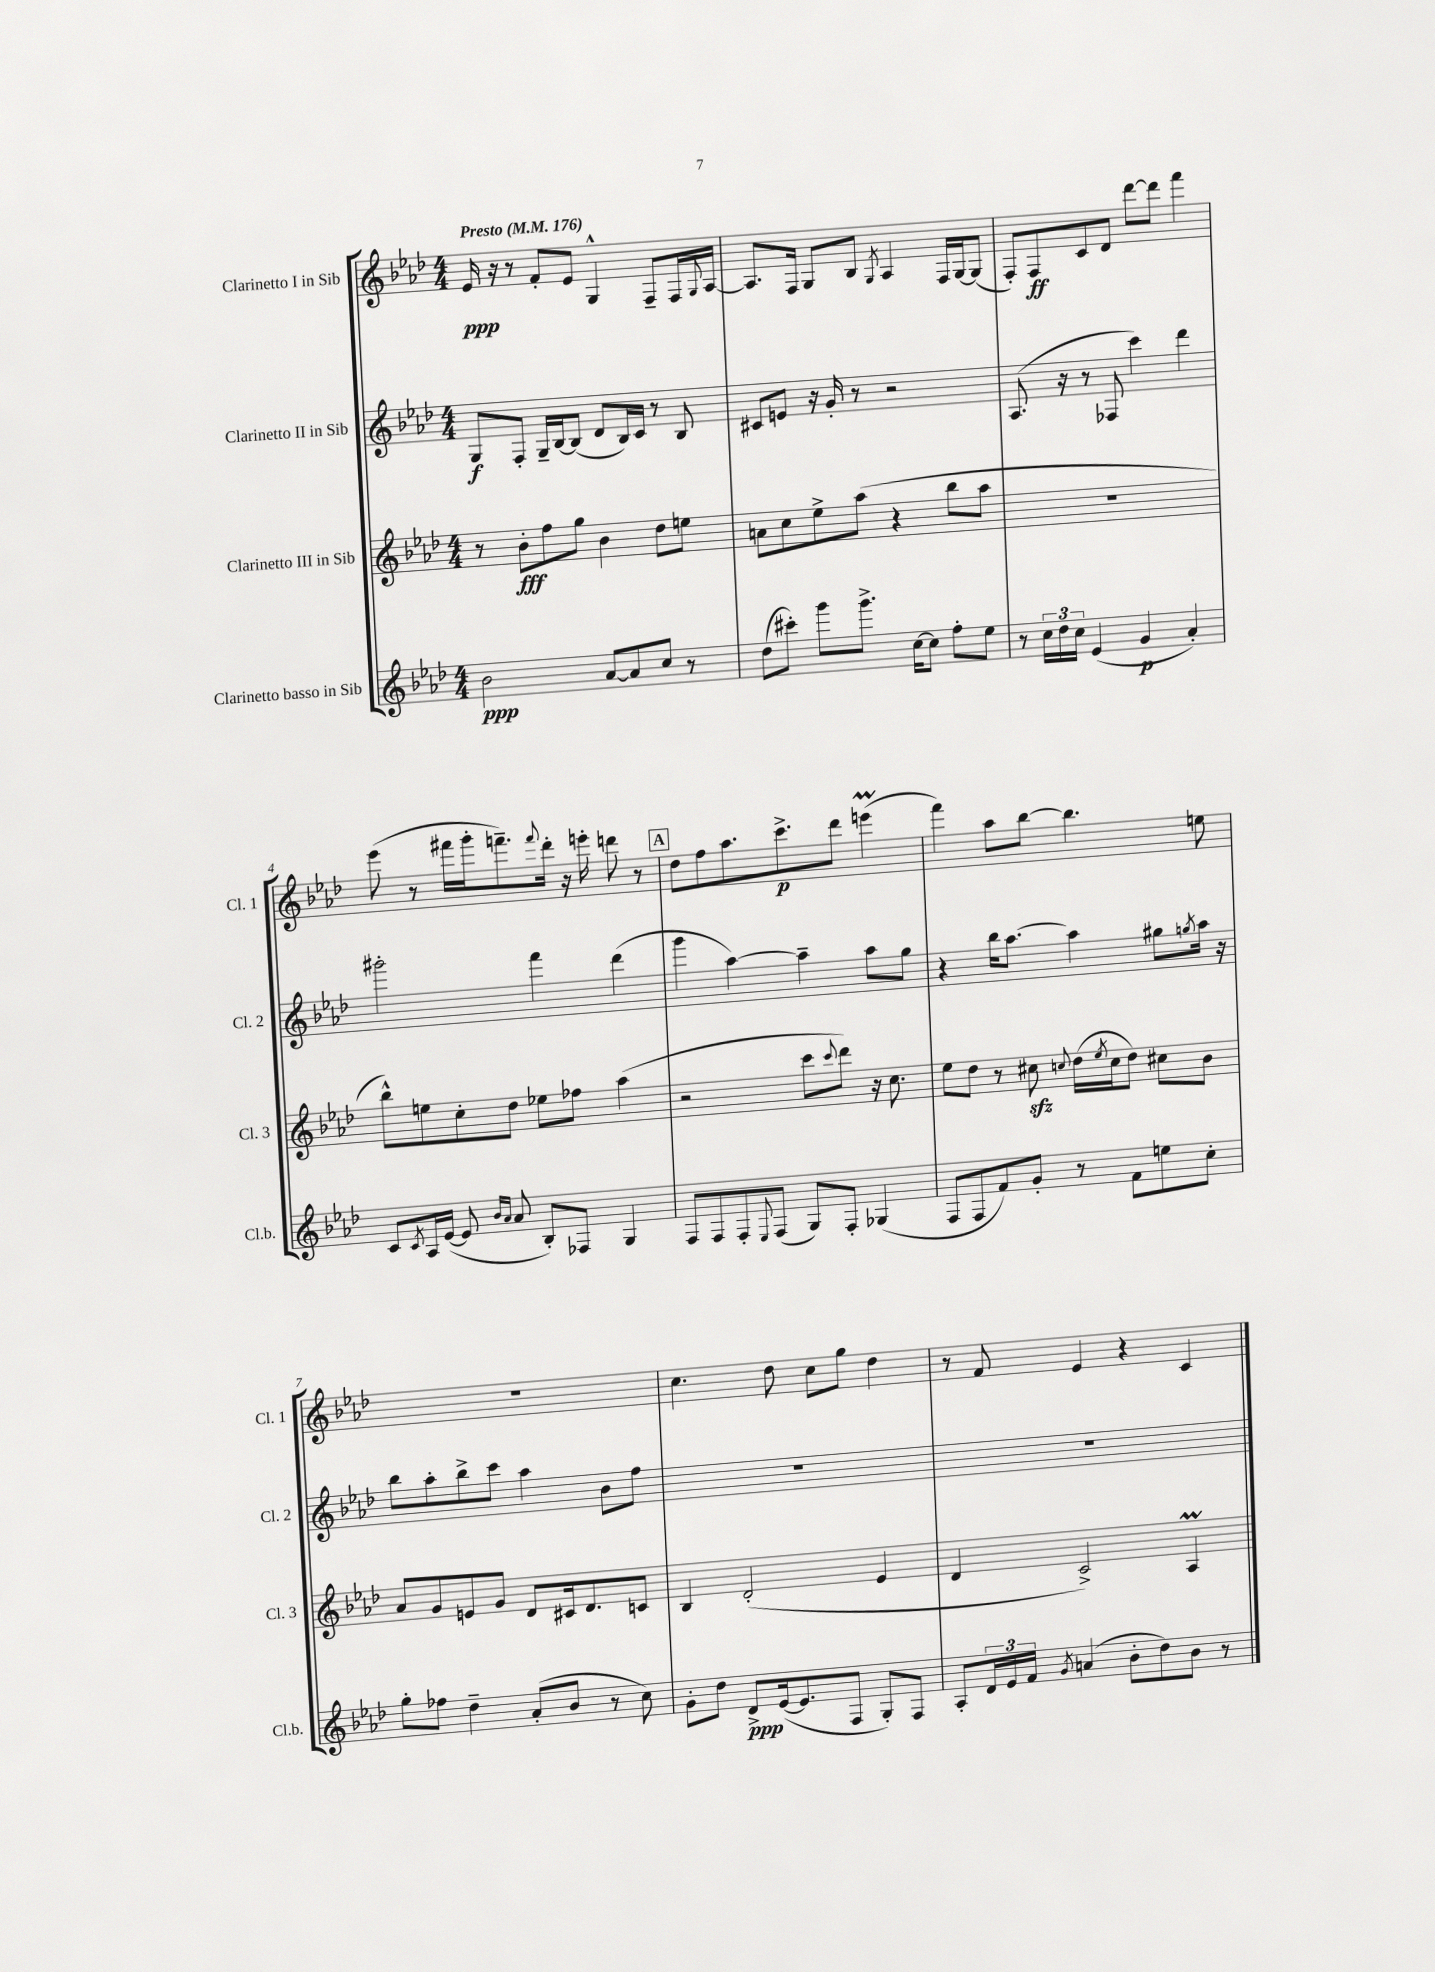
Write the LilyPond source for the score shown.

<<
\new StaffGroup <<
\new Staff = "s0" \with { instrumentName = "Clarinetto I in Sib" shortInstrumentName = "Cl. 1" } {
    \clef treble \key aes \major \numericTimeSignature \time 4/4 \tempo "Presto" 4 = 176
    ees'16\ppp r16 r8 f'8-. ees'8 g4-^ f8-- f16 \appoggiatura { g8 } aes16~ |
    aes8. f16 g8 bes8 \acciaccatura { g8 } aes4 f16 g16~ g8( |
    f8-.) f8\ff c'8 des'8 des'''8~ des'''8 f'''4 |
    ees'''8( r8 fis'''16 g'''16-. f'''8.--) \appoggiatura { f'''8 } des'''16-. r16 e'''16-. d'''8 r8 |
    \mark \markup { \box "A" } des''8 f''8 aes''8. c'''8.->\p des'''8 e'''4\prall( |
    f'''4) aes''8 bes''8~ bes''4. e''8 |
    R1 |
    c''4. des''8 c''8 g''8 des''4 |
    r8 f'8 ees'4 r4 c'4 \bar "|." |
}
\new Staff = "s1" \with { instrumentName = "Clarinetto II in Sib" shortInstrumentName = "Cl. 2" } {
    \clef treble \key aes \major \numericTimeSignature \time 4/4
    g8\f f8-. g16-- bes16~ bes8( des'8 bes16) c'16 r8 bes8 |
    cis'8 e'8 r16 g'16-. r8 r2 |
    aes8.( r16 r8 fes8 c'''4) des'''4 |
    gis'''2-. f'''4 des'''4( |
    \mark \markup { \box "A" } g'''4 aes''4~) aes''4-- aes''8 g''8 |
    r4 bes''16 aes''8.~ aes''4 gis''8 \acciaccatura { g''8 } aes''16 r16 |
    bes''8 aes''8-. bes''8-> c'''8 aes''4 bes'8 f''8 |
    R1 |
    R1 \bar "|." |
}
\new Staff = "s2" \with { instrumentName = "Clarinetto III in Sib" shortInstrumentName = "Cl. 3" } {
    \clef treble \key aes \major \numericTimeSignature \time 4/4
    r8 bes'8-.\fff f''8 g''8 bes'4 des''8 e''8 |
    a'8 c''8 ees''8-> aes''8( r4 bes''8 aes''8 |
    R1 |
    bes''8-^) e''8 c''8-. des''8 ees''8 fes''8 aes''4( |
    \mark \markup { \box "A" } r2 c'''8 \appoggiatura { c'''8 } des'''8) r16 c''8. |
    ees''8 des''8 r8 cis''8\sfz \appoggiatura { c''8 } des''16( \acciaccatura { ees''8 } c''16 des''8) cis''8 bes'8 |
    aes'8 g'8 e'8 g'8 des'8 cis'16 des'8. c'8 |
    bes4 des'2-.( ees'4 |
    des'4 c'2->) aes4\prall \bar "|." |
}
\new Staff = "s3" \with { instrumentName = "Clarinetto basso in Sib" shortInstrumentName = "Cl.b." } {
    \clef treble \key aes \major \numericTimeSignature \time 4/4
    bes'2\ppp aes'8~ aes'8 c''8 r8 |
    des''8( cis'''8-.) g'''8 g'''8.-> c''16~ c''8 f''8-. ees''8 |
    r8 \tuplet 3/2 { c''16 des''16 c''16 } ees'4( g'4\p aes'4-.) |
    c'8 \acciaccatura { c'8 } aes16 ees'16~( ees'8 \grace { bes'16 aes'16 } aes'8 bes8-.) fes8 g4 |
    \mark \markup { \box "A" } f8 f8 f8-. \appoggiatura { ees8 } f8( g8) f8-. ges4( |
    f8 f8 f'8) g'8-. r8 f'8 e''8 c''8-. |
    g''8-. fes''8 des''4-- aes'8-.( bes'8 r8 c''8) |
    g'8-. des''8 des'8->\ppp ees'16~( ees'8. f8 g8-.) f8 |
    aes8-. \tuplet 3/2 { des'16 ees'16 f'16 } \acciaccatura { g'8 } a'4( bes'8-. des''8) bes'8 r8 \bar "|." |
}
>>
>>
